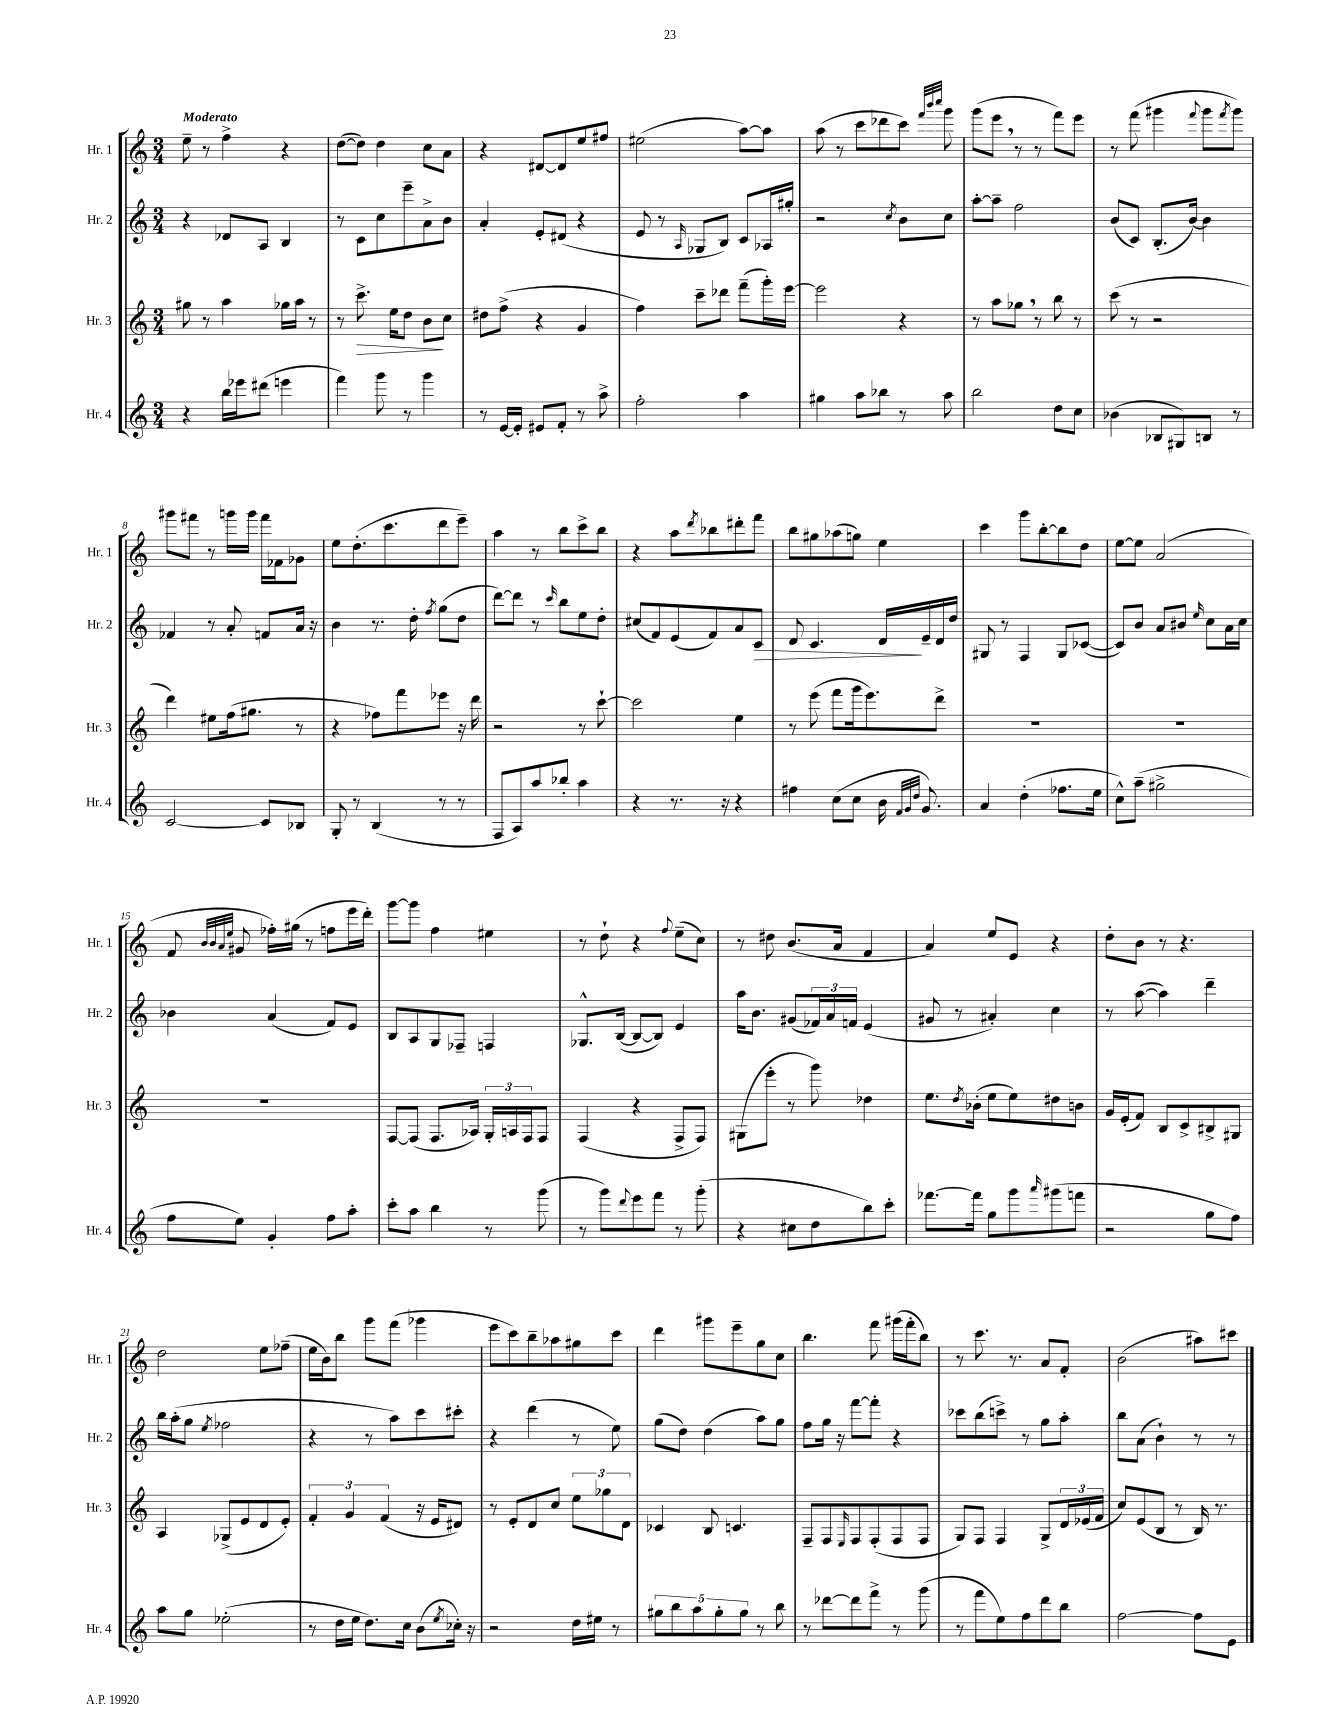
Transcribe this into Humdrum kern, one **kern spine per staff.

**kern	**kern	**kern	**kern
*staff4	*staff3	*staff2	*staff1
*clefG2	*clefG2	*clefG2	*clefG2
*k[]	*k[]	*k[]	*k[]
*M3/4	*M3/4	*M3/4	*M3/4
4r	8gg#	4r	8ee~
.	8r	.	8r
16bb	4aa	8d-	4ff^
16eee-	.	.	.
(8ddd#	.	8A	.
4eee	16gg-	4B	4r
.	16aa	.	.
.	8r	.	.
=	=	=	=
4fff)	8r	8r	([8dd
.	8.ccc^	8c	8dd])
8ggg	.	8cc	4dd
.	16ee	.	.
8r	8dd	8eee~	.
4ggg	8b	8a^	8cc
.	8cc	8b	8a
=	=	=	=
8r	8dd#	4a'	4r
[16e	(8ff^	.	.
16e']	.	.	.
8e#	4r	8e'	[8d#
8f'	.	(8d#	8d#]
8r	4g	4r	8ee
8aa^	.	.	8ff#
=	=	=	=
2ff'	4ff)	8e	(2ee#
.	.	8r	.
.	.	16qqA	.
.	8ccc~	8G-	.
.	8ddd-	8B)	.
4aa	(8fff~	8c	[8aa)
.	16ggg')	16A-	8aa]
.	[16eee	16gg#'	.
=	=	=	=
4gg#	2eee]	2r	(8aa
.	.	.	8r
8aa	.	.	8ccc
8bb-	.	.	8ddd-
.	.	8qcc	.
8r	4r	8b	8ccc)
.	.	.	32qqfff
.	.	.	32qqbbb
.	.	.	32qqcccc
8aa	.	8cc	8ggg
=	=	=	=
2bb	8r	[8aa'	(8ggg
.	8aa	8aa~]	8eee
.	8gg-	2ff	8r
.	8r	.	8r
8dd	8bb	.	8fff)
8cc	8r	.	8eee
=	=	=	=
(4b-	(8ccc	(8b	8r
.	8r	8c)	(8fff
8B-	2r	(8.B'	4ggg#
8G#)	.	.	.
.	.	[16b)	.
.	.	.	8qqfff
8B	.	4b]	8ggg#
.	.	.	8qfff
8r	.	.	8ggg#)
=	=	=	=
[2c	4ddd)	4f-	8ggg#
.	.	.	8fff#
.	8ee#	8r	8r
.	(16ff	8a'	16ggg
.	8.gg#	.	16ggg
8c]	.	8f	16fff#
.	.	.	16f-
8B-	8r	16a	8g-
.	.	16r	.
=	=	=	=
8G'	4r	4b	8ee
8r	.	.	(8.dd'
(4B	8ff-)	8.r	.
.	.	.	8.ccc
.	8fff	.	.
.	.	16dd'	.
.	.	8qff	.
8r	8eee-	(8gg	8ddd
8r	16r	8dd	8eee~)
.	16ddd	.	.
=	=	=	=
8F	2r	[8ddd)	4aa
8A)	.	8ddd]	.
8aa	.	8r	8r
.	.	16qqccc	.
8bb-'	.	8bb	8bb
4aa	8r	8ee	8ccc^
.	[8ccc`	8dd'	8bb
=	=	=	=
4r	2ccc]	(8cc#	4r
.	.	8f)	.
8.r	.	(8e	8aa
.	.	.	8qddd
.	.	8f)	8bb-
16r	.	.	.
4r	4ee	8a	8ddd#'
.	.	8c	8fff
=	=	=	=
4ff#	8r	8d	8bb
.	(8eee	4.c	8gg#
(8cc	8fff	.	(8aa-
8cc	16ggg	.	8gg)
.	8.eee)	.	.
16b	.	16d	4ee
32qqf	.	.	.
32qqg	.	.	.
32qqdd	.	.	.
8.g)	.	16e~	.
.	8ddd^	16d	.
.	.	16dd	.
=	=	=	=
4a	2.r	8G#	4ccc
.	.	8r	.
(4dd'	.	4F	8ggg
.	.	.	[8bb'
8.ff-	.	8G#	8bb]
.	.	([8c-	8dd
16ee	.	.	.
=	=	=	=
8cc^^)	2.r	8c-])	[8ee
(8aa~	.	8b	8ee]
2gg#^	.	8a	(2a
.	.	8b#	.
.	.	16qqee	.
.	.	8cc	.
.	.	16a	.
.	.	16cc	.
=	=	=	=
8ff	2.r	4b-	8f
.	.	.	32qqb
.	.	.	32qqb
.	.	.	32qqa
.	.	.	32qqee
8ee)	.	.	8g#
4g'	.	(4a	16ff-')
.	.	.	(16gg#
.	.	.	8r
8ff	.	8f)	8ff
8aa'	.	8e	16eee
.	.	.	16ddd')
=	=	=	=
8ccc'	[8F	8B	[8ggg
8aa	(8F]	8A	8ggg]
4bb	8.F	8G	4ff
.	.	8F-~	.
.	16A-)	.	.
8r	24G'	4F	4ee#
.	24A	.	.
.	24F	.	.
(8ggg	8F	.	.
=	=	=	=
8r	(4F	8.G-^^	8r
8ggg)	.	.	8dd`
.	.	([16B	.
8qqddd	.	.	.
8eee	4r	8B_	4r
8fff	.	8B])	.
.	.	.	8qqff
8r	8F^	4e	(8ee~
(8ggg'	8F)	.	8cc)
=	=	=	=
4r	(8G#	16aa	8r
.	.	8.b	.
.	8eee'	.	8dd#
8cc#	8r	(8g#	(8.b
8dd	8ggg)	24f-)	.
.	.	24a	.
.	.	.	16a
.	.	24f	.
8bb)	4dd-	(4e	4f
8ccc'	.	.	.
=	=	=	=
[8.fff-	8.ee	8g#	4a)
.	.	8r	.
.	8qdd	.	.
16fff-]	(16b-'	.	.
8gg	8ee	4a#')	8ee
8ggg	8ee)	.	8e
16qqaaa	.	.	.
(8ggg#	8dd#	4cc	4r
8fff	8b	.	.
=	=	=	=
2r	16g	8r	8dd'
.	(16e'	.	.
.	8f)	([8aa	8b
.	8B	4aa])	8r
.	8c^	.	4.r
8gg	8B#^	4ddd~	.
8ff)	8G#	.	.
=	=	=	=
8aa	4A	16bb	2dd
.	.	(16aa'	.
8gg	.	8gg	.
.	.	8qee	.
(2ee-'	(8G-^	2ff-	.
.	8e	.	.
.	8d	.	8ee
.	8e')	.	(8ff-~
=	=	=	=
8r	6f'	4r	16ee
.	.	.	16b)
16dd	.	.	8bb
.	6g	.	.
16ee	.	.	.
8.dd)	.	8r	8ggg
.	(6f	.	.
.	.	8aa)	(8fff
16cc	.	.	.
(8b	16r	8ccc	4ggg-
.	16e	.	.
8qee	.	.	.
16cc-')	8d#)	8ccc#'	.
16r	.	.	.
=	=	=	=
2r	8r	4r	8eee
.	8e'	.	8ccc)
.	8d	(4ddd	8bb~
.	8cc	.	8aa-
16dd	12ee	8r	8gg#
16ee#	.	.	.
.	12gg-	.	.
8r	.	8ee)	8ccc
.	12d	.	.
=	=	=	=
10gg#	4c-	(8gg	4ddd
10bb	.	.	.
.	.	8dd)	.
10aa	.	.	.
.	8B	(4dd	8ggg#
10gg#'	.	.	.
.	4.c	.	8eee~
10gg#	.	.	.
8r	.	8aa)	8gg
8bb	.	8gg	8cc
=	=	=	=
8r	8F~	8ff	4.bb
[8ddd-	8F	16gg	.
.	.	16r	.
.	16qqE	.	.
8ddd-]	8F	[8fff	.
8fff^	(8F'	8fff']	8fff
8r	8F	4r	(16ggg#
.	.	.	16fff'
(8ggg	8F	.	8bb)
=	=	=	=
8r	8G)	8ccc-	8r
8fff	8F	(8bb	8.ccc
8ee)	4F	8ccc^)	.
.	.	.	8.r
8ff	.	8r	.
8ddd	8G^	8gg	8a
8bb	24d	8aa'	8f'
.	(24e-	.	.
.	24f	.	.
=	=	=	=
[2ff	8cc)	8bb	(2b
.	(8e	(8a	.
.	8B	4b`)	.
.	8r	.	.
8ff]	16B)	8r	8aa#)
.	8.r	.	.
8e	.	8r	8ccc#
==	==	==	==
*-	*-	*-	*-
